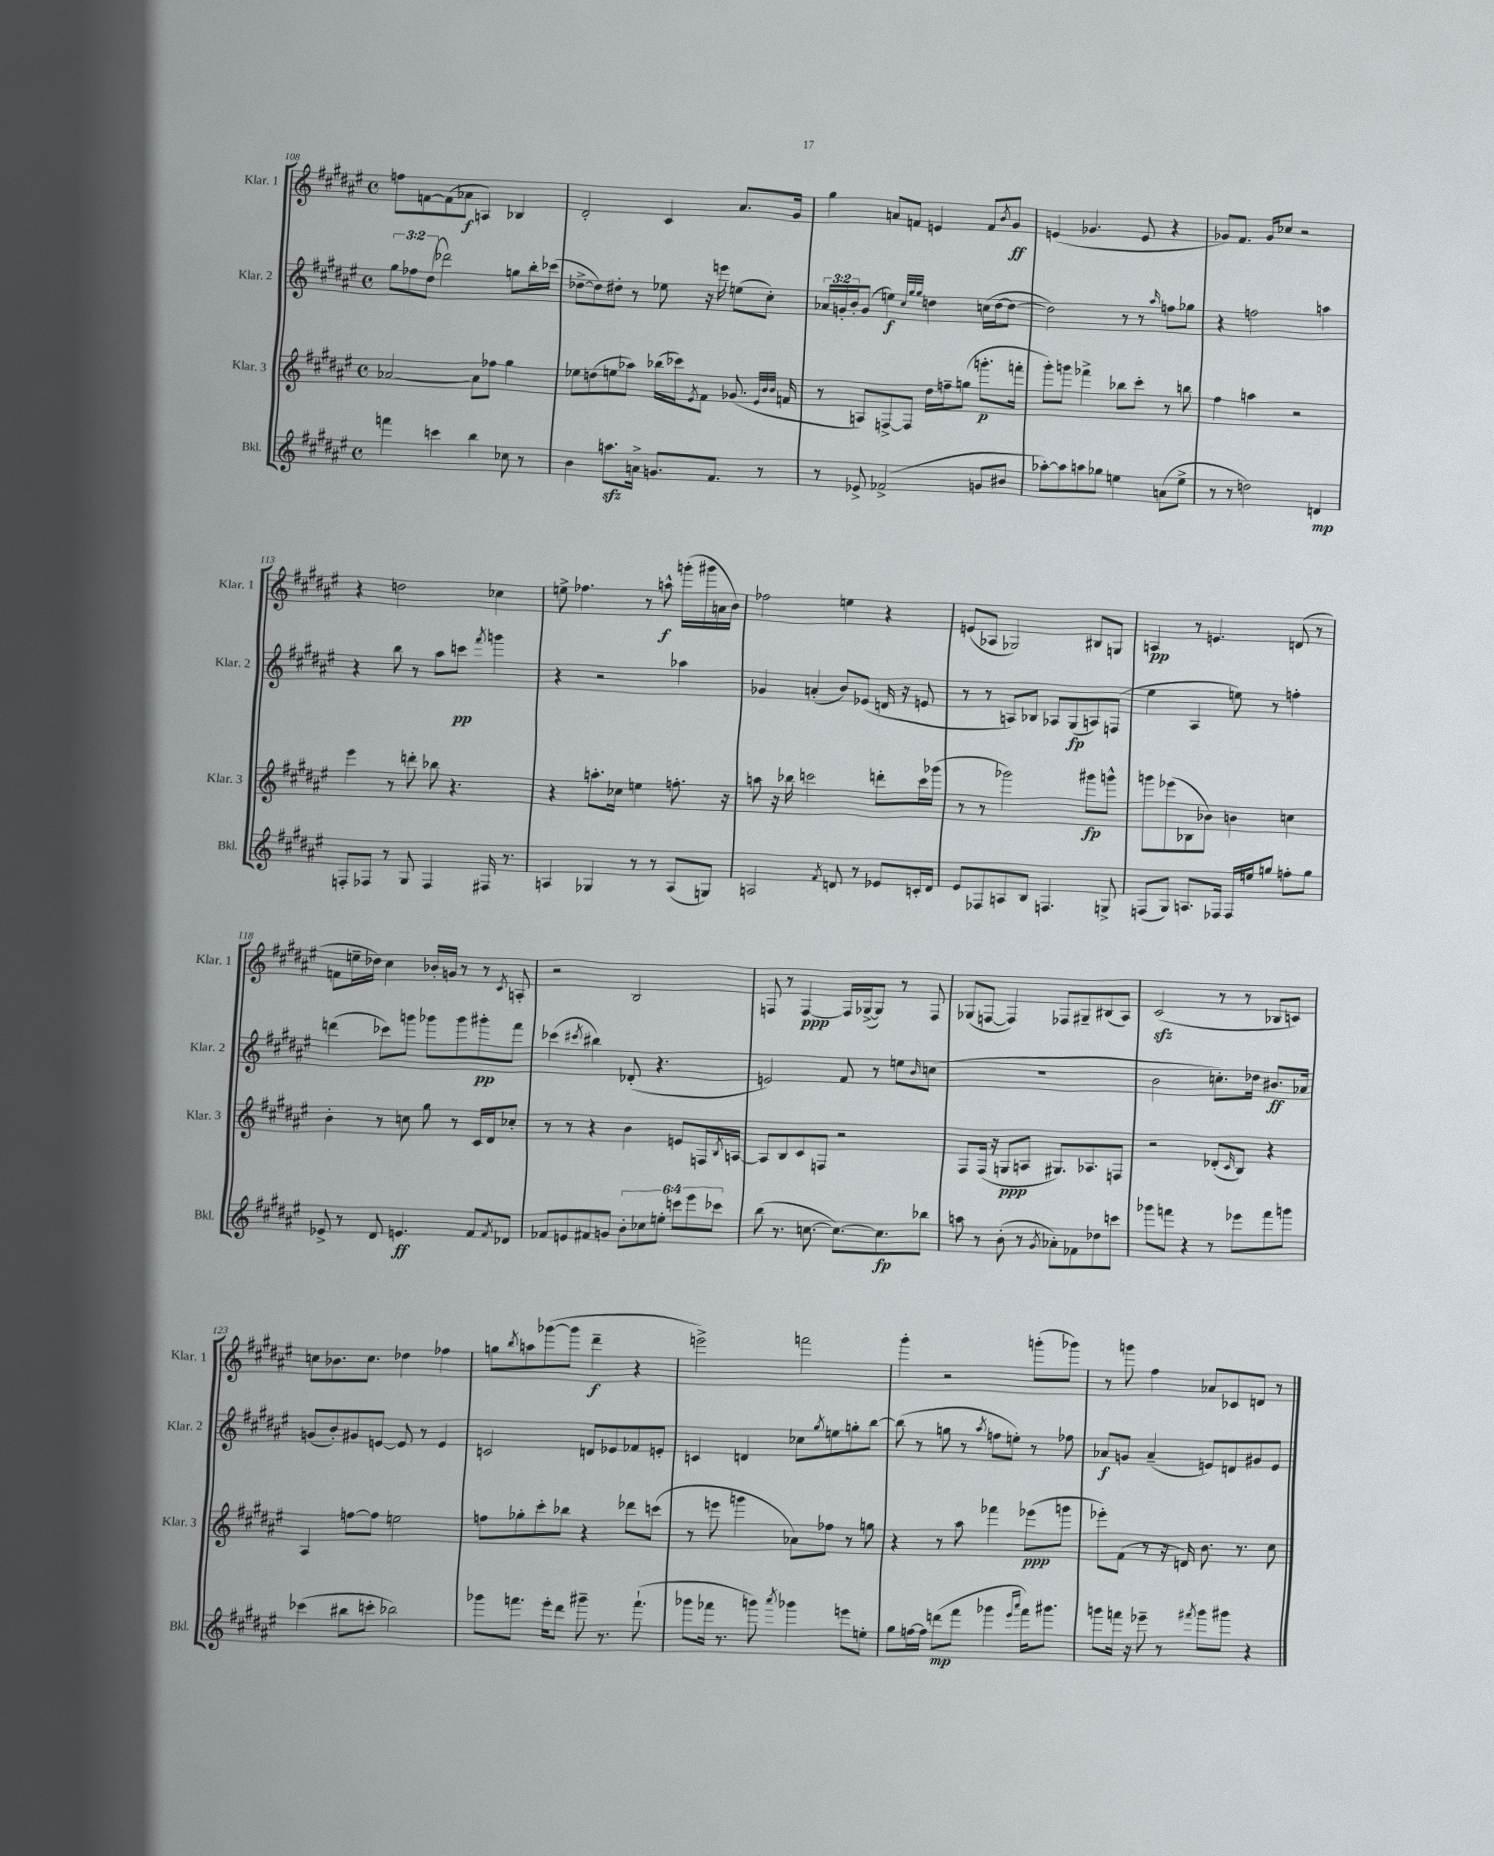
<<
\new StaffGroup <<
\new Staff = "s0" \with { instrumentName = "Klar. 1" shortInstrumentName = "Klar. 1" } {
    \clef treble \key fis \major \defaultTimeSignature \time 4/4
    f''8 f'8~ f'8( aes'8\f a4) bes4 |
    dis'2-. cis'4 ais'8. gis'16 |
    gis''4 a'8 f'8 e'4 f'8 \acciaccatura { b'8 } gis'8\ff |
    e'4( ges'4. e'8 r4 |
    ges'8) fis'8. ges'16 ces''8 r2 |
    r4 d''2 ces''4 |
    e''8-> fes''4. r8 a''8-^\f g'''16-.( gis'''16 a'16 b'16) |
    fes''2 e''4 r4 |
    e'8( aes8 ges2) bis8 g8 |
    a4\pp r8 e'4. d'8( r8 |
    f'8 e''16-- des''16) cis''4 bes'16-. g'16 r8 r8 \acciaccatura { cis'8 } a8-. |
    r2 b2 |
    f8 r8 f4~\ppp f16 ges16~->( ges8) r8 f8 |
    ges8( f8~ f4) fes8 gis8-- bis8( ais8) |
    cis'2\sfz( r8 r8 bes8 c'8) |
    c''8 bes'8. c''8. des''4 fes''4 |
    g''8 \acciaccatura { b''8 } a''8 ges'''8~( ges'''8 dis'''4--\f r4 |
    e'''2->) f'''2 |
    gis'''4-. r2 g'''8-.( ges'''8) |
    r8 g'''8 fis''4 aes'8 ces'8 d'8 r8 \bar "|." |
}
\new Staff = "s1" \with { instrumentName = "Klar. 2" shortInstrumentName = "Klar. 2" } {
    \clef treble \key fis \major \defaultTimeSignature \time 4/4 \override Staff.TupletNumber.text = #tuplet-number::calc-fraction-text
    \tuplet 3/2 { gis''8 fes''8 dis''8( } des'''2) g''8 b''16-. ces'''16( |
    des''8~-> des''8) dis''8-. r8 ees''8 r16 e'''16 e''8( cis''8-.) |
    \tuplet 3/2 { aes'16 g'16-. b'16-. } g'8( e''4\f) \grace { cis''32 gis''32 gis''32 } d''4 c''16( d''16~ d''8~ |
    d''2) r8 r8 \grace { ais''16 } f''8 ges''8 |
    r4 f''2 a''4 |
    r4 b''8 r8 ais''8 c'''8\pp \acciaccatura { fis'''8 } g'''4 |
    r4 r2 aes''4 |
    ges'4 a'4-.( b'8) ees'8( d'16 r16 e'8 |
    r8 r8 a8) bes8 aes8 gis8\fp( a8) f8( |
    eis''4 ais4 e''8) r8 f''4-. |
    d'''4( ces'''8) g'''8 ges'''8 ges'''8 gis'''8-.\pp fis'''8 |
    ces'''4( \acciaccatura { cis'''8 } bis''4) des'8-.( r4. |
    e'2) fis'8 r8 e''8 \grace { b'16 } c''8( |
    R1 |
    b'2 c''8.-.) des''16 bis'8.\ff aes'16 |
    g'8( b'8-.) gis'8 e'8~ e'8 r8 e'4 |
    c'2 d'8 ees'8 fes'8 e'8-. |
    c'4 d'4 ces''8 \acciaccatura { gis''8 } e''8 g''8-. b''8~ |
    b''8( r8 g''8 r8 \acciaccatura { ais''8 } f''8 e''8-.) r8 fes''8 |
    aes'8\f g'8 aes'4--( e'8) d'8 gis'8 e'8 \bar "|." |
}
\new Staff = "s2" \with { instrumentName = "Klar. 3" shortInstrumentName = "Klar. 3" } {
    \clef treble \key fis \major \defaultTimeSignature \time 4/4
    aes'2~ aes'8 fes''8 gis''4 |
    ees''8 d''8( e''8 aes''8) bes''16( ces'''16) \acciaccatura { eis'8 } fis'8 ges'8.( \grace { eis'32 b'32 b'32 } f'16 |
    r8 a8) f8~-> f8 dis''16 f''16-- g''8( g'''8.-.\p f'''16-. |
    gis'''8-.) g'''8 fes'''4-> bes''8 cis'''8-. r8 b''8 |
    fis''4 a''4 r2 |
    eis'''4 r8 d'''8-. bes''8 r4. |
    r4 a''8.-. ces''16 e''4 f''8.-. r16 |
    a''8 r16 bes''16 c'''2 d'''8-. c'''16 ges'''16( |
    r8 r8 ges'''2) gis'''8\fp g'''8-^ |
    g'''8 ees'''8( bes8 bes'8) b'4 c''4 |
    b'4-. r8 c''8 gis''8 r8 cis'16 dis'16 ces''8-. |
    r8 r8 r4 b'4 e'8 f16 \acciaccatura { b8 } a16~ |
    a8 b8 cis'8 f8 r2 |
    fis8 fis16( r16 g8\ppp a8 gis8.) aes8. f8 |
    r2 des'8-.( \grace { cis'16 } b8) r4 |
    ais4 f''8~ f''8 e''2 |
    f''8 ges''8-. cis'''8-. bes''8 r4 des'''8 c'''8( |
    r8 e'''8 g'''4 aes'8) fes''8 r8 g''8 |
    r4 r8 ais''8 fes'''4 ees'''8\ppp( g'''8 |
    ees'''8-.) fis'8( r8 r16 d'16) b'8. r8. cis''8 \bar "|." |
}
\new Staff = "s3" \with { instrumentName = "Bkl." shortInstrumentName = "Bkl." } {
    \clef treble \key fis \major \defaultTimeSignature \time 4/4 \override Staff.TupletNumber.text = #tuplet-number::calc-fraction-text
    f'''4 c'''4 b''4 ces''8 r8 |
    b'4 a''8.\sfz a'16-> g'8. fis'8. r8 |
    r8 ees'8-> fes'2->( g'8 bis'8 |
    aes''8~-.) aes''8 a''8 ges''8 e''4 a'8( e''8-> |
    r8 r8 d''2) d'4\mp |
    f8-. fes8 r8 gis8 fes4 fis16 r8. |
    a4 ges4 r8 r8 a8( g8) |
    a2 \acciaccatura { fis'8 } d'8 r8 ees'8 c'16-. d'16 |
    eis'8 fes8 a8 b8 f4. g8-> |
    f8( gis8) a8. fes16 fes16 e''16 g''8 f''8-. g''8 |
    ees'8-> r8 dis'8 e'4.\ff fis'8 \acciaccatura { fis'8 } des'8 |
    fes'8 e'8 fis'8 g'8 \tuplet 6/4 { b'8-. ces''8 e''8-. c'''8 eis'''8 ces'''8 } |
    b''8( r8. c''8.~ c''8.~) c''8.\fp bes''8 |
    a''8 r8 b'8-.( r8 \acciaccatura { gis'8 } aes'8-.) fes'8 des''8 c'''8 |
    ges'''8 f'''8 r4 r8 ees'''8 f'''8 g'''8 |
    ces'''4( bis''8 c'''8-. bes''2) |
    ges'''8 f'''8. eis'''16-. dis'''8 gis'''8-- r8. f'''8.-!( |
    ges'''8 fes'''16 r8. g'''8) \acciaccatura { ais'''8 } ges'''4 e'''8 e''8-. |
    gis''8 f''16~ f''16 d'''8\mp( fis'''8 ges'''4 \grace { eis'''16 ais'''16 } fis'''16) gis'''8. |
    g'''8 f'''16 r16 ees'''8-- r8 \acciaccatura { fis'''8 } g'''8 gis'''8 r4 \bar "|." |
}
>>
>>
\layout { \context { \Score currentBarNumber = #108 } }
